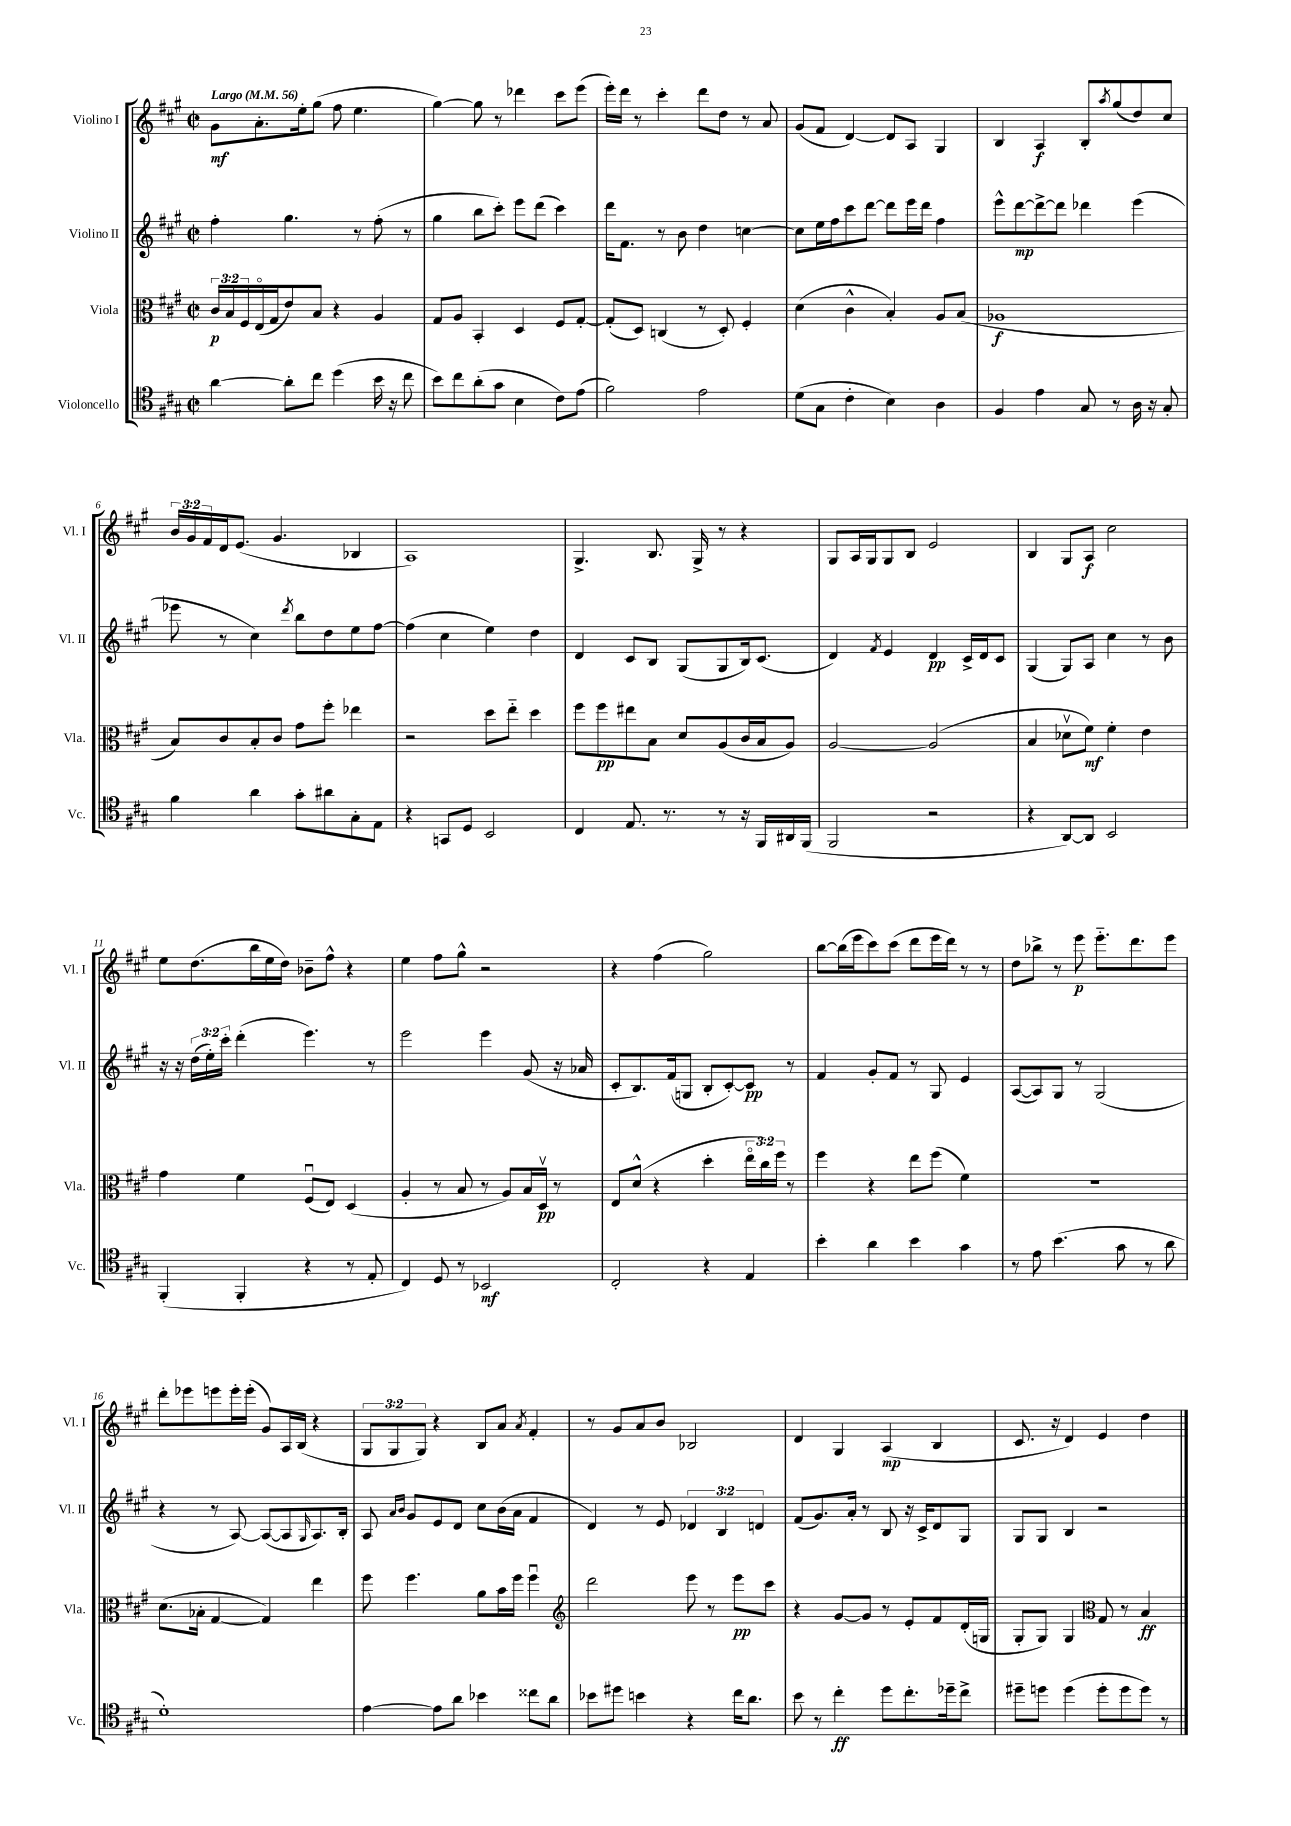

**kern	**dynam	**kern	**dynam	**kern	**dynam	**kern	**dynam
*part4	*part4	*part3	*part3	*part2	*part2	*part1	*part1
*staff4	*staff4	*staff3	*staff3	*staff2	*staff2	*staff1	*staff1
*I"Violoncello	*	*I"Viola	*	*I"Violino II	*	*I"Violino I	*
*I'Vc.	*	*I'Vla.	*	*I'Vl. II	*	*I'Vl. I	*
*clefC4	*	*clefC3	*	*clefG2	*	*clefG2	*
*k[f#c#g#]	*	*k[f#c#g#]	*	*k[f#c#g#]	*	*k[f#c#g#]	*
*M2/2	*	*M2/2	*	*M2/2	*	*M2/2	*
*met(c|)	*	*met(c|)	*	*met(c|)	*	*met(c|)	*
*MM56	*	*MM56	*	*MM56	*	*MM56	*
=1	=1	=1	=1	=1	=1	=1	=1
!	!	!	!	!	!	!LO:TX:a:B:t=Largo	!
[4a\	.	24c#/LL	p	4ff#'\	.	8g#\L	mf
.	.	24B/	.	.	.	.	.
.	.	24F#/	.	.	.	.	.
.	.	(16E/	.	.	.	8.a'\	.
.	.	16G#/J	.	.	.	.	.
8a'\L]	.	8e/)	.	4.gg#\	.	.	.
.	.	.	.	.	.	16ee'\k	.
8cc#\J	.	8B/J	.	.	.	(8gg#\J	.
(4dd\	.	4r	.	.	.	8ff#\	.
.	.	.	.	8r	.	4.ee\	.
16b\	.	4A/	.	(8ff#'\	.	.	.
16r	.	.	.	.	.	.	.
8cc#\	.	.	.	8r	.	.	.
=2	=2	=2	=2	=2	=2	=2	=2
8b\L)	.	8G#/L	.	4gg#\	.	[4gg#\)	.
8cc#\	.	8A/J	.	.	.	.	.
(8a'\	.	4BB'/	.	8bb\L	.	8gg#\]	.
8g#\J	.	.	.	8ccc#'\J)	.	8r	.
4B\	.	4D/	.	8eee\L	.	4ddd-X\	.
.	.	.	.	(8ddd\J	.	.	.
8c#\L)	.	8F#/L	.	4ccc#\)	.	8ccc#\L	.
(8e\J	.	[8G#'/J	.	.	.	(8eee\J	.
=3	=3	=3	=3	=3	=3	=3	=3
2f#\)	.	(8G#'/L]	.	16ddd\KL	.	16eee'\LL)	.
.	.	.	.	8.f#\J	.	16ddd\JJ	.
.	.	8D/J)	.	.	.	8r	.
.	.	(4Cn/	.	8r	.	4ccc#'\	.
.	.	.	.	8b\	.	.	.
2e\	.	8r	.	4dd\	.	8ddd\L	.
.	.	8D'/)	.	.	.	8dd\J	.
.	.	4F#'/	.	[4ccn\	.	8r	.
.	.	.	.	.	.	8a/	.
=4	=4	=4	=4	=4	=4	=4	=4
(8d\L	.	(4d\	.	8cc\L]	.	(8g#/L	.
8G#\J	.	.	.	16ee\L	.	8f#/J	.
.	.	.	.	16ff#\J	.	.	.
4c#'\	.	4c#^^\	.	8ccc#\	.	[4d/)	.
.	.	.	.	[8ddd\J	.	.	.
4B\)	.	4B'/)	.	8ddd\L]	.	8d/L]	.
.	.	.	.	16eee\L	.	8A/J	.
.	.	.	.	16ddd\JJ	.	.	.
4A\	.	8A/L	.	4ff#\	.	4G#/	.
.	.	(8B/J	.	.	.	.	.
=5	=5	=5	=5	=5	=5	=5	=5
4F#/	.	1A-X	f	8eee^^\L	.	4B/	.
.	.	.	.	[8ddd\	mp	.	.
4e\	.	.	.	8ddd^\_	.	4A/	f
.	.	.	.	8ddd\J]	.	.	.
8G#/	.	.	.	4ddd-X\	.	8B'/L	.
.	.	.	.	.	.	8qaa/	.
8r	.	.	.	.	.	(8gg#/	.
16A\	.	.	.	(4eee\	.	8dd/)	.
16r	.	.	.	.	.	.	.
8G#'/	.	.	.	.	.	8cc#/J	.
!!LO:LB:g=z
=6	=6	=6	=6	=6	=6	=6	=6
4f#\	.	8B/L)	.	8eee-X\	.	24b/LL	.
.	.	.	.	.	.	24g#/	.
.	.	.	.	.	.	24f#/	.
.	.	8c#/	.	8r	.	16d/J	.
.	.	.	.	.	.	(8.e/J	.
4a\	.	8B'/	.	4cc#\)	.	.	.
.	.	8c#/J	.	.	.	4.g#/	.
.	.	.	.	8qddd/	.	.	.
8g#'\L	.	8g#\L	.	8bb\L	.	.	.
8a#X\	.	8ff#'\J	.	8dd\	.	.	.
8G#'\	.	4ee-X\	.	8ee\	.	4B-X/	.
8E\J	.	.	.	[8ff#\J	.	.	.
=7	=7	=7	=7	=7	=7	=7	=7
4r	.	2r	.	(4ff#\]	.	1A)	.
8GGn/L	.	.	.	4cc#\	.	.	.
8D/J	.	.	.	.	.	.	.
2BB/	.	8dd\L	.	4ee\)	.	.	.
.	.	8ee\J	.	.	.	.	.
.	.	4dd\	.	4dd\	.	.	.
=8	=8	=8	=8	=8	=8	=8	=8
4C#/	.	8ff#\L	.	4d/	.	4.G#^/	.
.	.	8ff#\	pp	.	.	.	.
8.E/	.	8ee#X\	.	8c#/L	.	.	.
.	.	8B\J	.	8B/J	.	8.B/	.
8.r	.	.	.	.	.	.	.
.	.	8d/L	.	(8G#/L	.	.	.
.	.	.	.	.	.	16G#^/	.
8r	.	(8A/	.	8G#/	.	8r	.
16r	.	16c#/L	.	16B/k)	.	4r	.
16FF#/LL	.	16B/J	.	(8.c#/J	.	.	.
16AA#X/	.	8A/J)	.	.	.	.	.
(16FF#/JJ	.	.	.	.	.	.	.
=9	=9	=9	=9	=9	=9	=9	=9
2FF#/	.	[2A/	.	4d/)	.	8G#/L	.
.	.	.	.	.	.	16A/L	.
.	.	.	.	.	.	16G#/J	.
.	.	.	.	8qf#/	.	.	.
.	.	.	.	4e/	.	8G#/	.
.	.	.	.	.	.	8B/J	.
2r	.	(2A/]	.	4d/	pp	2e/	.
.	.	.	.	16c#^/LL	.	.	.
.	.	.	.	16d/J	.	.	.
.	.	.	.	8c#/J	.	.	.
=10	=10	=10	=10	=10	=10	=10	=10
4r	.	4B/	.	(4G#/	.	4B/	.
[8AA/L)	.	8d-Xv\L	.	8G#/L)	.	8G#/L	.
8AA/J]	.	8f#\J)	mf	8A/J	.	8A/J	f
2BB/	.	4f#'\	.	4cc#\	.	2cc#\	.
.	.	4e\	.	8r	.	.	.
.	.	.	.	8b\	.	.	.
!!LO:LB:g=z
=11	=11	=11	=11	=11	=11	=11	=11
(4FF#'/	.	4g#\	.	16r	.	8ee\L	.
.	.	.	.	16r	.	.	.
.	.	.	.	(24dd\LL	.	(8.dd\	.
.	.	.	.	24ee'\)	.	.	.
.	.	.	.	24ccc#'\JJ	.	.	.
4FF#'/	.	4f#\	.	(4ddd'\	.	.	.
.	.	.	.	.	.	16bb\L	.
.	.	.	.	.	.	16ee\	.
.	.	.	.	.	.	16dd\JJ)	.
4r	.	(8F#u/L	.	4.eee\)	.	8b-X~\L	.
.	.	8E/J)	.	.	.	8ff#^^\J	.
8r	.	(4D/	.	.	.	4r	.
8E'/	.	.	.	8r	.	.	.
=12	=12	=12	=12	=12	=12	=12	=12
4C#/)	.	4A'/	.	2eee\	.	4ee\	.
8D/	.	8r	.	.	.	8ff#\L	.
8r	.	8B/	.	.	.	8gg#^^\J	.
2BB-X/	mf	8r	.	4eee\	.	2r	.
.	.	8A/L)	.	.	.	.	.
.	.	16B/L	.	(8g#/	.	.	.
.	.	16Dv/JJ	pp	.	.	.	.
.	.	8r	.	16r	.	.	.
.	.	.	.	16a-X/	.	.	.
=13	=13	=13	=13	=13	=13	=13	=13
2C#'/	.	8E/L	.	8c#'/L	.	4r	.
.	.	(8d^^/J	.	8.B/)	.	.	.
.	.	4r	.	.	.	(4ff#\	.
.	.	.	.	(16f#/k	.	.	.
.	.	.	.	8Gn/J	.	.	.
4r	.	4dd'\	.	8B'/L	.	2gg#\)	.
.	.	.	.	[8c#'/)	.	.	.
4E/	.	24ee\LL	.	8c#/J]	pp	.	.
.	.	24cc#\)	.	.	.	.	.
.	.	24ff#\JJ	.	.	.	.	.
.	.	8r	.	8r	.	.	.
=14	=14	=14	=14	=14	=14	=14	=14
4b'\	.	4ff#\	.	4f#/	.	[8bb\L	.
.	.	.	.	.	.	(16bb\L]	.
.	.	.	.	.	.	16eee\J	.
4a\	.	4r	.	8g#'/L	.	8ccc#\)	.
.	.	.	.	8f#/J	.	(8ccc#\J	.
4b\	.	8ee\L	.	8r	.	8ddd\L	.
.	.	(8ff#\J	.	8G#/	.	16eee\L	.
.	.	.	.	.	.	16ddd\JJ)	.
4g#\	.	4f#\)	.	4e/	.	8r	.
.	.	.	.	.	.	8r	.
=15	=15	=15	=15	=15	=15	=15	=15
8r	.	1r	.	([8A/L	.	8dd\L	.
8e\	.	.	.	8A/])	.	8bb-X^\J	.
(4.b\	.	.	.	8G#/J	.	8r	.
.	.	.	.	8r	.	8eee\	p
.	.	.	.	(2G#/	.	8.eee\L	.
8g#\	.	.	.	.	.	.	.
.	.	.	.	.	.	8.ddd\	.
8r	.	.	.	.	.	.	.
8a\	.	.	.	.	.	8eee\J	.
!!LO:LB:g=z
=16	=16	=16	=16	=16	=16	=16	=16
1d')	.	(8.d\L	.	4r	.	8ddd'\L	.
.	.	.	.	.	.	8eee-X\	.
.	.	16B-X'\Jk	.	.	.	.	.
.	.	[4G#/	.	8r	.	8eeen\	.
.	.	.	.	[8A/)	.	16eee'\L	.
.	.	.	.	.	.	(16eee'\JJ	.
.	.	4G#/])	.	(8A/L_	.	8g#/L)	.
.	.	.	.	8A/]	.	16A/L	.
.	.	.	.	.	.	(16B/JJ	.
.	.	.	.	16qqG#/	.	.	.
.	.	4ee\	.	8.A/)	.	4r	.
.	.	.	.	16B'/Jk	.	.	.
=17	=17	=17	=17	=17	=17	=17	=17
[4e\	.	8ff#\	.	8A/	.	12G#/L	.
.	.	.	.	.	.	12G#/	.
.	.	.	.	16qqa/LL	.	.	.
.	.	.	.	16qqb/JJ	.	.	.
.	.	4.ff#\	.	8g#/L	.	.	.
.	.	.	.	.	.	12G#/J)	.
8e\L]	.	.	.	8e/	.	4r	.
8a\J	.	.	.	8d/J	.	.	.
4b-X\	.	8a\L	.	8cc#\L	.	8B/L	.
.	.	16b\L	.	(16b\L	.	8a/J	.
.	.	16ff#\JJ	.	16a\JJ	.	.	.
.	.	.	.	.	.	8qa/	.
8cc##X\L	.	4ff#u\	.	4f#/	.	4f#'/	.
8a\J	.	.	.	.	.	.	.
=18	=18	=18	=18	=18	=18	=18	=18
*	*	*clefG2	*	*	*	*	*
8b-X\L	.	2ddd\	.	4d/)	.	8r	.
8dd#X\J	.	.	.	.	.	8g#/L	.
4bn\	.	.	.	8r	.	8a/	.
.	.	.	.	8e/	.	8b/J	.
4r	.	8eee\	.	6d-X/	.	2B-X/	.
.	.	8r	.	.	.	.	.
.	.	.	.	6B/	.	.	.
16cc#\KL	.	8eee\L	pp	.	.	.	.
8.a\J	.	.	.	.	.	.	.
.	.	.	.	6dn/	.	.	.
.	.	8ccc#\J	.	.	.	.	.
=19	=19	=19	=19	=19	=19	=19	=19
8b\	.	4r	.	(8f#/L	.	4d/	.
8r	.	.	.	8.g#/)	.	.	.
4cc#'\	ff	[8g#/L	.	.	.	4G#/	.
.	.	.	.	16a'/Jk	.	.	.
.	.	8g#/J]	.	8r	.	.	.
8dd\L	.	8r	.	8B/	.	(4A/	mp
8.cc#'\	.	8e'/L	.	16r	.	.	.
.	.	.	.	16c#^/KL	.	.	.
.	.	8f#/	.	8d/	.	4B/	.
16dd-X~\k	.	.	.	.	.	.	.
8cc#^\J	.	(16d'/L	.	8G#/J	.	.	.
.	.	16Gn/JJ	.	.	.	.	.
=20	=20	=20	=20	=20	=20	=20	=20
8dd#X~\L	.	8G#'/L	.	8G#/L	.	8.c#/	.
8ddn\J	.	8G#/J)	.	8G#/J	.	.	.
.	.	.	.	.	.	16r	.
(4dd\	.	4G#/	.	4B/	.	4d/)	.
*	*	*clefC3	*	*	*	*	*
8dd'\L	.	8G#/	.	2r	.	4e/	.
8dd\	.	8r	.	.	.	.	.
8dd\J)	.	4B/	ff	.	.	4dd\	.
8r	.	.	.	.	.	.	.
==	==	==	==	==	==	==	==
*-	*-	*-	*-	*-	*-	*-	*-
